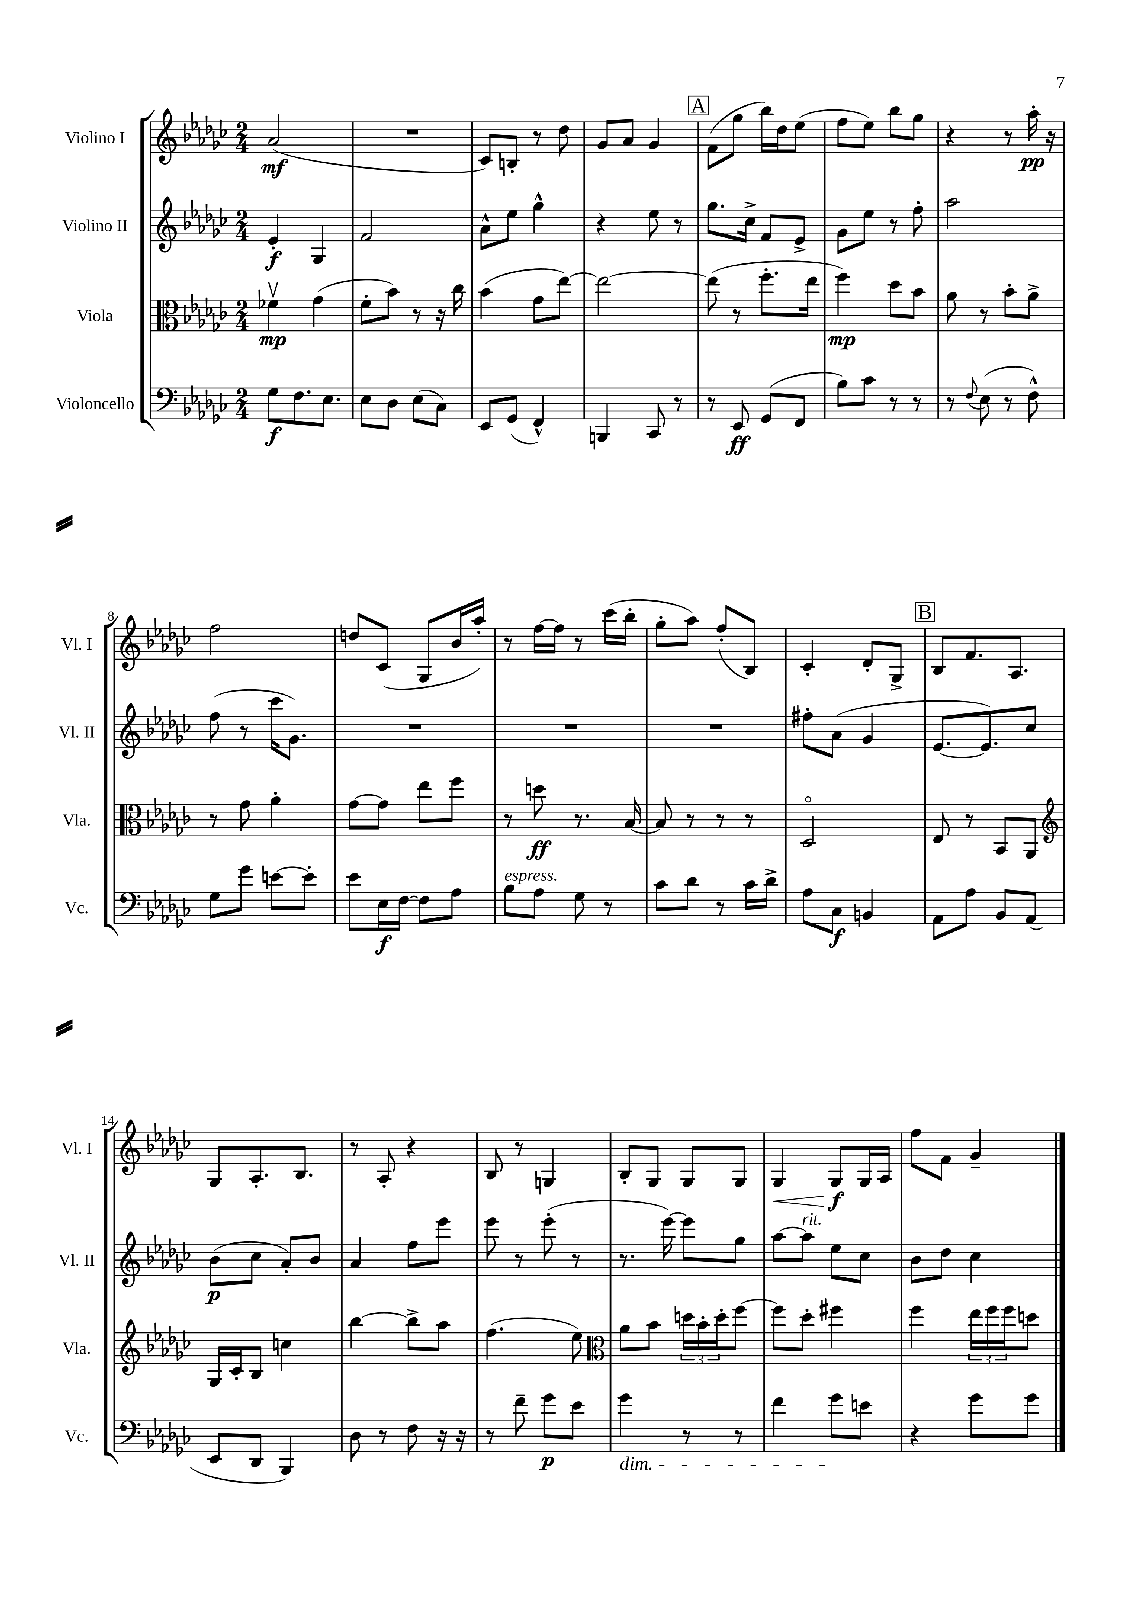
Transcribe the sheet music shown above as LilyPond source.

<<
\new StaffGroup <<
\new Staff = "s0" \with { instrumentName = "Violino I" shortInstrumentName = "Vl. I" } {
    \clef treble \key ges \major \numericTimeSignature \time 2/4
    aes'2\mf( |
    R2 |
    ces'8) b8-. r8 des''8 |
    ges'8 aes'8 ges'4 |
    \mark \markup { \box "A" } f'8( ges''8 bes''16) des''16 ees''8( |
    f''8 ees''8) bes''8 ges''8 |
    r4 r8 aes''16-.\pp r16 |
    f''2 |
    d''8 ces'8( ges8 bes'16 aes''16-.) |
    r8 f''16~ f''16 r8 ces'''16( bes''16-. |
    ges''8-. aes''8) f''8-.( bes8) |
    ces'4-. des'8-. ges8-> |
    \mark \markup { \box "B" } bes8 f'8. aes8. |
    ges8 aes8.-. bes8. |
    r8 aes8-. r4 |
    bes8 r8 g4 |
    bes8-. ges8 ges8 ges8 |
    ges4\< ges8\f\! ges16 aes16 |
    f''8 f'8 ges'4-- \bar "|." |
}
\new Staff = "s1" \with { instrumentName = "Violino II" shortInstrumentName = "Vl. II" } {
    \clef treble \key ges \major \numericTimeSignature \time 2/4
    ees'4-.\f ges4 |
    f'2 |
    aes'8-^ ees''8 ges''4-^ |
    r4 ees''8 r8 |
    \mark \markup { \box "A" } ges''8. ces''16-> f'8 ees'8-> |
    ges'8 ees''8 r8 f''8-. |
    aes''2 |
    f''8( r8 ces'''16 ges'8.) |
    R2 |
    R2 |
    R2 |
    fis''8-. aes'8( ges'4 |
    \mark \markup { \box "B" } ees'8.~ ees'8.) ces''8 |
    bes'8\p( ces''8 aes'8-.) bes'8 |
    aes'4 f''8 ees'''8 |
    ees'''8 r8 ees'''8-.( r8 |
    r8. ees'''16~) ees'''8 ges''8 |
    aes''8~ aes''8^\markup { \italic "rit." } ees''8 ces''8 |
    bes'8 des''8 ces''4 \bar "|." |
}
\new Staff = "s2" \with { instrumentName = "Viola" shortInstrumentName = "Vla." } {
    \clef alto \key ges \major \numericTimeSignature \time 2/4
    fes'4\upbow\mp ges'4( |
    f'8-. bes'8) r8 r16 ces''16 |
    bes'4( ges'8 ees''8~) |
    ees''2~ |
    \mark \markup { \box "A" } ees''8( r8 f''8.-. ees''16 |
    f''4\mp) des''8 bes'8 |
    aes'8 r8 bes'8-. aes'8-> |
    r8 ges'8 aes'4-. |
    ges'8~ ges'8 ees''8 f''8 |
    r8 d''8\ff r8. bes16~ |
    bes8 r8 r8 r8 |
    des2\flageolet |
    \mark \markup { \box "B" } ees8 r8 bes,8 aes,8 |
    \clef treble ges16 ces'16-. bes8 c''4 |
    bes''4~ bes''8-> aes''8 |
    f''4.( ees''8) |
    \clef alto aes'8 bes'8 \tuplet 3/2 { d''16 bes'16-. d''16-. } f''8~ |
    f''8 des''8-. fis''4 |
    f''4 \tuplet 3/2 { ees''16 f''16 f''16 } d''8 \bar "|." |
}
\new Staff = "s3" \with { instrumentName = "Violoncello" shortInstrumentName = "Vc." } {
    \clef bass \key ges \major \numericTimeSignature \time 2/4
    ges8\f f8. ees8. |
    ees8 des8 ees8( ces8) |
    ees,8 ges,8( f,4-^) |
    b,,4 ces,8 r8 |
    \mark \markup { \box "A" } r8 ees,8\ff ges,8( f,8 |
    bes8) ces'8 r8 r8 |
    r8 \appoggiatura { f8 } ees8( r8 f8-^) |
    ges8 ges'8 e'8~ e'8-. |
    ees'8 ees16\f f16~ f8 aes8 |
    bes8^\markup { \italic "espress." } aes8 ges8 r8 |
    ces'8 des'8 r8 ces'16 des'16-> |
    aes8 ces8\f b,4 |
    \mark \markup { \box "B" } aes,8 aes8 bes,8 aes,8( |
    ees,8 des,8 bes,,4) |
    des8 r8 f8 r16 r16 |
    r8 f'8-- ges'8\p ees'8 |
    ges'4\dim r8 r8 |
    f'4 ges'8\! e'8 |
    r4 ges'8 ges'8 \bar "|." |
}
>>
>>
